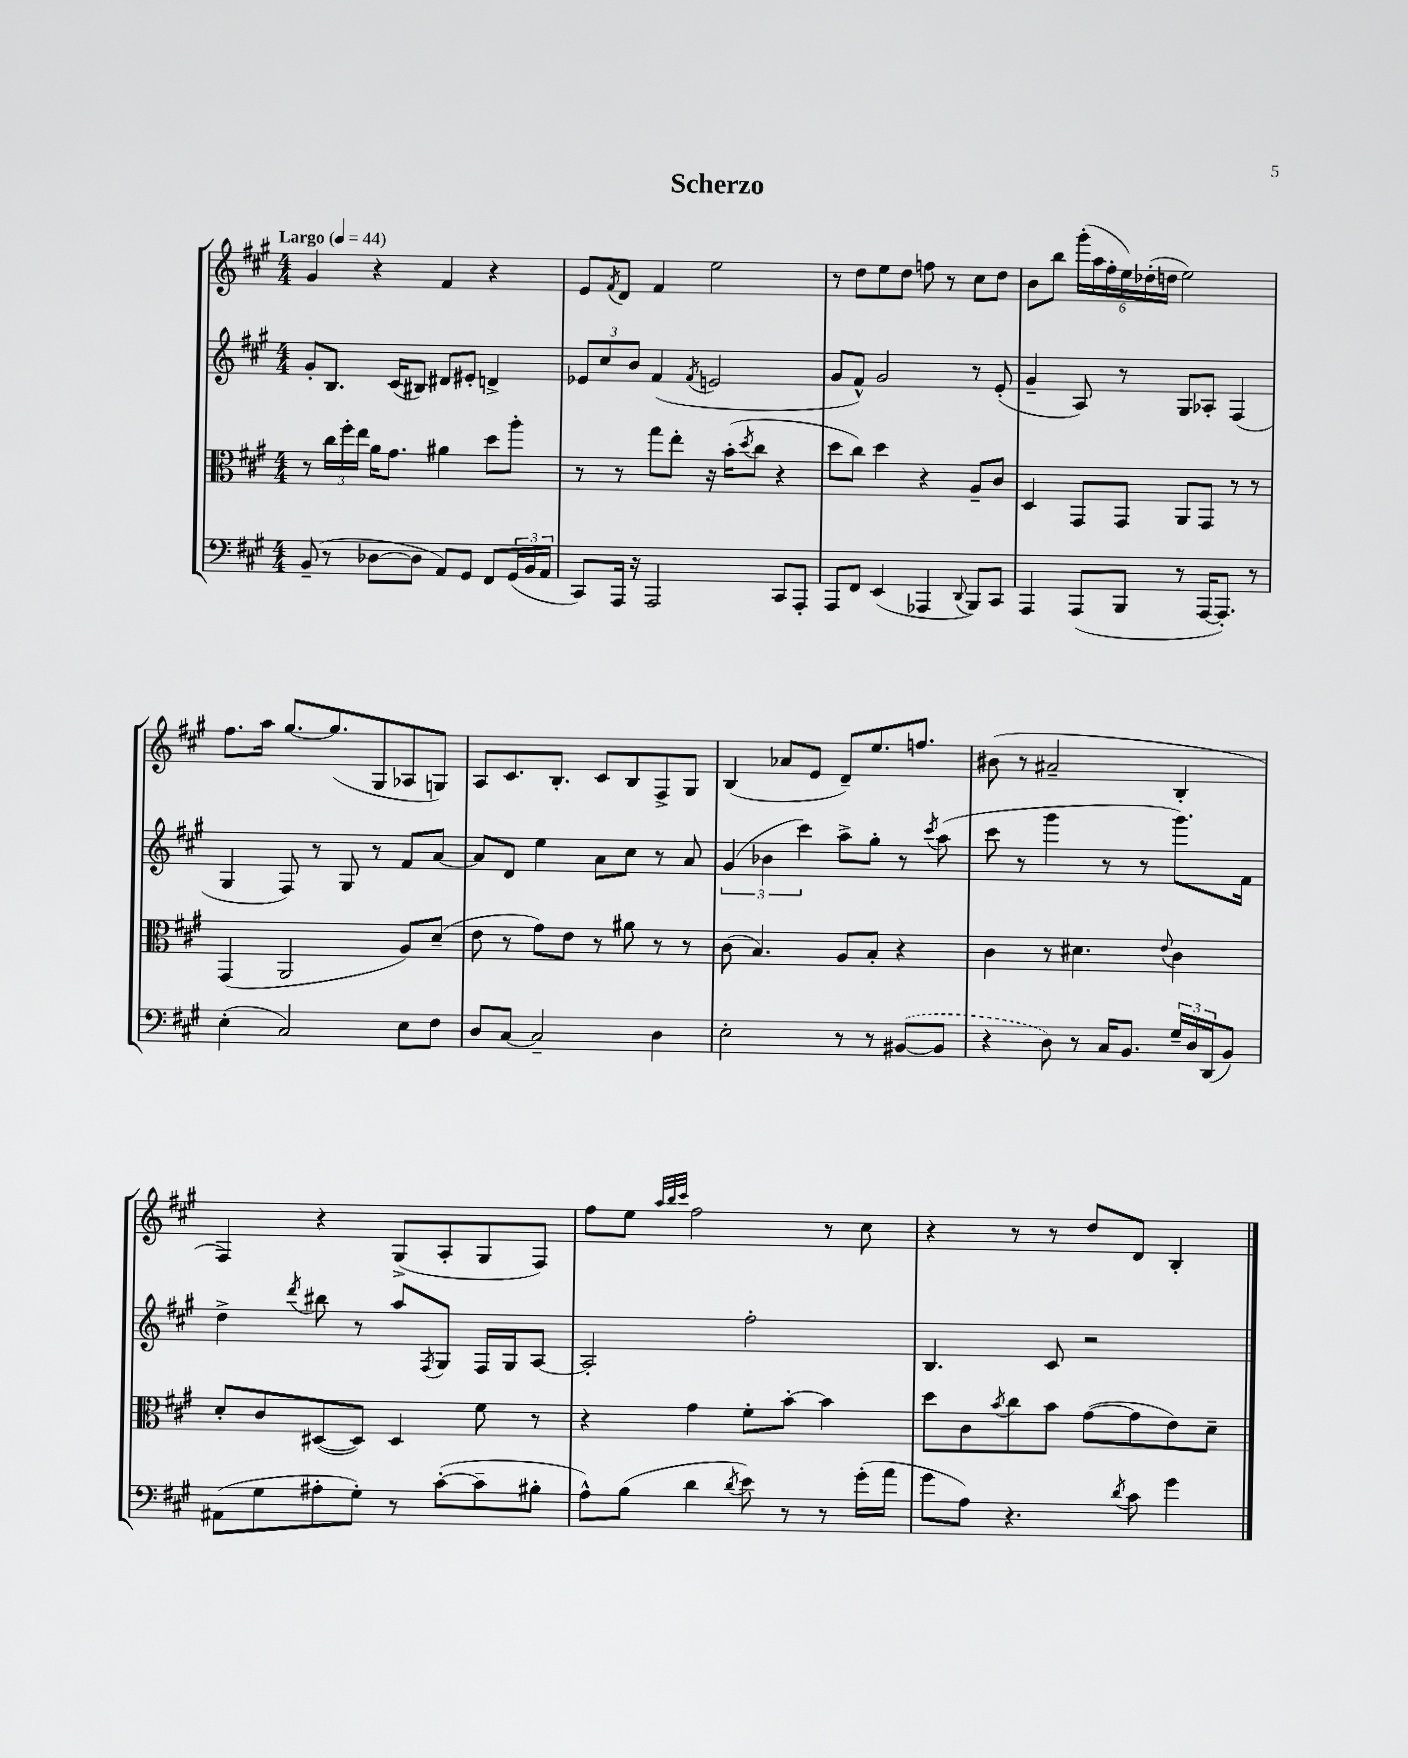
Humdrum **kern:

**kern	**kern	**kern	**kern
*part4	*part3	*part2	*part1
*staff4	*staff3	*staff2	*staff1
*clefF4	*clefC3	*clefG2	*clefG2
*k[f#c#g#]	*k[f#c#g#]	*k[f#c#g#]	*k[f#c#g#]
*M4/4	*M4/4	*M4/4	*M4/4
*MM44	*MM44	*MM44	*MM44
=1	=1	=1	=1
!	!	!	!LO:TX:a:B:t=Largo
(8BB~/	8r	8g#'/L	4g#/
8r	24cc#\LL	8.B/J	.
.	24ff#'\	.	.
.	24ee\JJ	.	.
[8D-X\L	16a\KL	.	4r
.	8.g#\J	(16c#/KL	.
8D-\J]	.	8B#X/J)	.
8AA/L)	4a#X\	8d#X/L	4f#/
8GG#/J	.	8e#X'/J	.
8FF#/L	8dd\L	4dn^/	4r
(24GG#/L	8aa'\J	.	.
24BB/	.	.	.
24AA/JJ	.	.	.
=2	=2	=2	=2
8CC#/L)	8r	12e-X/L	8e/L
.	.	12cc#/	.
.	.	.	8qf#/
16AAA/Jk	8r	.	8d/J
.	.	12b/J	.
16r	.	.	.
2AAA/	8gg#\L	(4f#/	4f#/
.	8ee'\J	.	.
.	.	8qf#/	.
.	16r	2en/	2ee\
.	(16b'\KL	.	.
.	8qdd/	.	.
.	8cc#\J	.	.
8CC#/L	4r	.	.
8AAA'/J	.	.	.
=3	=3	=3	=3
8AAA/L	8dd\L	8g#/L	8r
8FF#/J	8cc#\J)	8f#^^/J)	8dd\L
(4EE/	4dd\	2g#/	8ee\
.	.	.	8dd\J
4AAA-X/	4r	.	8ffn\
.	.	.	8r
8qqDD/	.	.	.
8BBB/L)	8A~/L	8r	8cc#\L
8CC#/J	8c#/J	(8e'/	8dd\J
=4	=4	=4	=4
4AAA/	4D/	4g#~/	8b\L
.	.	.	8bb\J
(8AAA/L	8GG#/L	8A/)	(24ggg#'\LL
.	.	.	24aa\
.	.	.	24ff#'\
8BBB/J	8GG#/J	8r	24ee\)
.	.	.	(24dd-X'\
.	.	.	24ddn\JJ
8r	8AA/L	8G#/L	2ee\)
[16AAA/KL	8GG#/J	8A-X'/J	.
8.AAA'/J])	.	.	.
.	8r	(4F#/	.
8r	8r	.	.
!!LO:LB:g=z
=5	=5	=5	=5
(4E'\	(4GG#/	4G#/	8.ff#\L
.	.	.	16aa\Jk
2C#/)	2AA/	8F#/)	[8.gg#/L
.	.	8r	.
.	.	.	(8.gg#/]
.	.	8G#/	.
.	.	8r	8G#/
8E\L	8A/L)	8f#/L	8A-X/
8F#\J	(8d~/J	[8a/J	8Gn/J)
=6	=6	=6	=6
8D/L	8e\	8a/L]	8A/L
[8C#/J	8r	8d/J	8.c#/
2C#~/]	8g#\L)	4ee\	.
.	.	.	8.B'/J
.	8e\J	.	.
.	8r	8a\L	8c#/L
.	8a#X\	8cc#\J	8B/
4D\	8r	8r	8F#^/
.	8r	8a/	8G#/J
=7	=7	=7	=7
2E'\	(8c#\	(6g#/	(4B/
.	4.B/)	.	.
.	.	6b-X\	.
.	.	.	8a-X/L
.	.	6ccc#\)	.
.	.	.	8e/J
8r	8A/L	8aa^\L	8d~/L)
8r	8B'/J	8gg#'\J	8.ee/
([8BB#X/L	4r	8r	.
.	.	.	8.ffn/J
.	.	8qccc#/	.
8BB#/J]	.	(8aa\	.
=8	=8	=8	=8
4r	4c#\	8ccc#\	(8b#X\
.	.	8r	8r
8D\)	8r	4ggg#\	2a#X~/
8r	4.d#X\	.	.
16C#/KL	.	8r	.
8.BB/J	.	.	.
.	.	8r	.
.	8qqe/	.	.
24G#~/LL	4c#\	8.ggg#\L)	4B'/
24D/	.	.	.
(24DD/J	.	.	.
8BB/J)	.	.	.
.	.	16f#\Jk	.
!!LO:LB:g=z
=9	=9	=9	=9
(8AA#X\L	8d'/L	4dd^\	4F#/)
8G#\	8c#/	.	.
.	.	8qddd/	.
8A#X'\	([8D#X/	8bb#X\	4r
8G#'\J)	8D#/J])	8r	.
8r	4D#/	8aa/L	(8G#^/L
.	.	8qF#/	.
([8c#'\L	.	8G#/J	8A'/
8c#~\]	8f#\	16F#/LL	8G#/
.	.	16G#/J	.
8B#X'\J	8r	[8A/J	8F#/J)
=10	=10	=10	=10
8A^^\L)	4r	2A'/]	8ff#\L
(8B\J	.	.	8ee\J
.	.	.	32qqaa/LLL
.	.	.	32qqbb/
.	.	.	32qqccc#/JJJ
4d\	4g#\	.	2ff#\
8qd/	.	.	.
8e\)	8f#'\L	2ff#'\	.
8r	[8b'\J	.	.
8r	4b\]	.	8r
(16g#'\LL	.	.	8cc#\
16a\JJ	.	.	.
=11	=11	=11	=11
8g#\L	8dd\L	4.B/	4r
8A\J)	8c#\	.	.
.	8qb/	.	.
4.r	8cc#\	.	8r
.	8b\J	8c#/	8r
.	([8g#\L	2r	8dd/L
8qd/	.	.	.
8c#\	8g#\]	.	8d/J
4g#\	8e\)	.	4B'/
.	8d~\J	.	.
==	==	==	==
*-	*-	*-	*-
